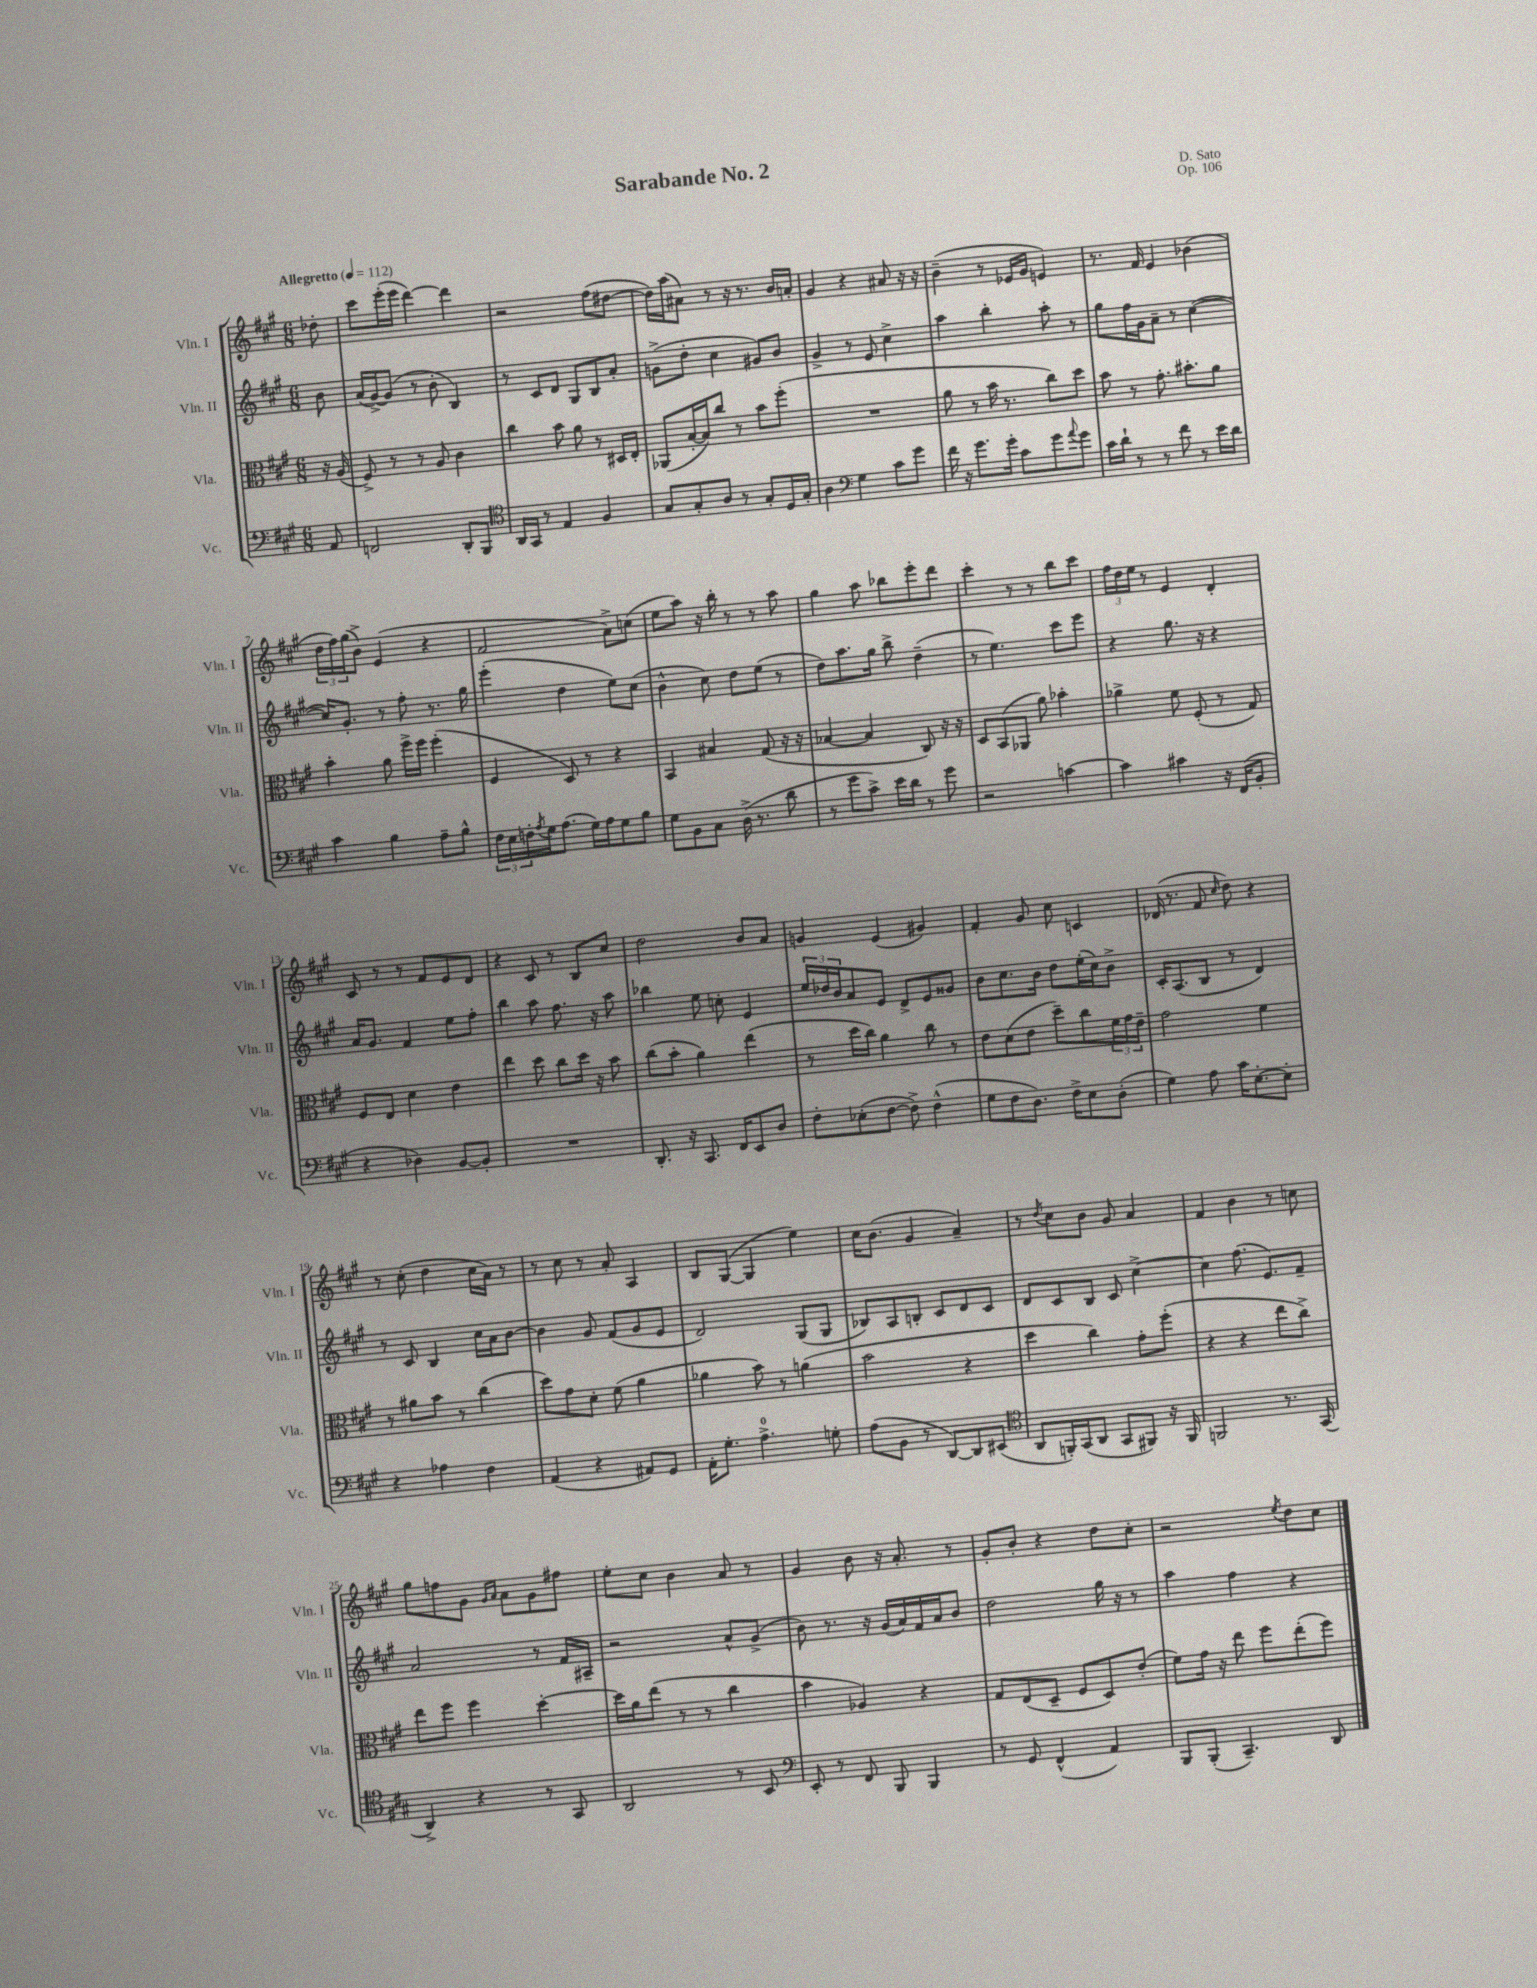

**kern	**kern	**kern	**kern
*part4	*part3	*part2	*part1
*staff4	*staff3	*staff2	*staff1
*I"Vc.	*I"Vla.	*I"Vln. II	*I"Vln. I
*I'Vc.	*I'Vla.	*I'Vln. II	*I'Vln. I
*clefF4	*clefC3	*clefG2	*clefG2
*k[f#c#g#]	*k[f#c#g#]	*k[f#c#g#]	*k[f#c#g#]
*M6/8	*M6/8	*M6/8	*M6/8
*MM112	*MM112	*MM112	*MM112
=	=	=	=
!	!	!	!LO:TX:a:B:t=Allegretto
8AA/	16r	8b\	8dd-X'\
.	(16A/	.	.
=1	=1	=1	=1
2FFn/	8F#^/)	(16a/LL	8ccc#\L
.	.	[16g#^/J)	.
.	8r	(8g#/J]	(16eee'\L
.	.	.	16eee\JJ
.	8r	8r	[4ddd\)
.	8A/	8b'\	.
8DD'/L	4c#\	4B/)	4ddd\]
8BBB/J	.	.	.
=2	=2	=2	=2
*clefC4	*	*	*
16AA/LL	4cc#\	8r	2r
16GG#/JJ	.	.	.
8r	.	8c#/L	.
4E/	8b\	8d/J	.
.	8a\	8G#/L	.
4F#/	8r	8B/	(8ff#\L
.	16D#X/LL	8a'/J	[8dd#X\J
.	16E'/JJ	.	.
=3	=3	=3	=3
8G#/L	(8AA-X/L	(8gn^\L	16dd#\LL])
.	.	.	(16aa\J
8G#'/	[16B'/L	8dd'\J	8a#X\J)
.	16B/J])	.	.
8A/J	8cc#/J	4cc#\	8r
8r	8r	.	16r
.	.	.	8.r
8G#'/L	8b\L	8g#X/L)	.
16D/L	(8ff#'\J	8b/J	16b/LL
16G#'/JJ	.	.	16an'/JJ
=4	=4	=4	=4
4A\	2.r	4g#^/	4g#/
*clefF4	*	*	*
4G#\	.	8r	4r
.	.	8e/	.
8c#\L	.	4cc#^\	8a#X/
8g#\J	.	.	16r
.	.	.	16r
=5	=5	=5	=5
16f#\	8a\	4aa\	(4b~\
16r	.	.	.
8.g#\L	8r	.	.
.	16b\	4bb'\	8r
16g#'\Jk	8.r	.	.
8c#\L	.	.	16e-X/LL
.	.	.	16g#/JJ
8g#\	8cc#\L)	8aa'\	4en/)
8qqa/	.	.	.
8g#\J	8dd\J	8r	.
=6	=6	=6	=6
16c#\LL	8b\	8gg#\L	8.r
16d`\JJ	.	.	.
8r	8r	16ff#\L	.
.	.	16g#\J	16f#/
8r	8.g#'\	8a~\J	4e/
8f#\	.	8r	.
.	8.b#X'\L	.	.
8r	.	([4cc#\	(4b-X\
16e\LL	8a\J	.	.
16d\JJ	.	.	.
!!LO:LB:g=z
=7	=7	=7	=7
4c#\	4b'\	16cc#/KL])	24dd\LL
.	.	.	24ff#\)
.	.	8.g#'/J	.
.	.	.	(24gg#\J
.	.	.	8b^\J)
4B\	8a\	8r	(4e/
.	16ff#^\LL	8ff#'\	.
.	16ff#\JJ	.	.
8A~\L	(4ff#'\	8.r	4r
8B^^\J	.	.	.
.	.	16gg#\	.
=8	=8	=8	=8
24F#\LL	4F#/	(4eee'\	2f#/
24E\	.	.	.
24Fn'\	.	.	.
8qA/	.	.	.
16G#\J	.	.	.
(8.A\J	.	.	.
.	8D/)	4dd\	.
16G#\LL)	8r	.	.
16A\J	.	.	.
8G#\	4r	8ee\L)	8a^\L)
8B\J	.	(8cc#\J	(8ccn\J
=9	=9	=9	=9
8G#\L	4BB/	4b^^\	8ee\L
8BB\	.	.	8aa\J)
8C#\J	4B#X/	8cc#\)	16r
.	.	.	16bb'\
(16D^\	.	8dd\L	8r
8.r	.	.	.
.	(8G#/	(8ee\J	8r
8d\	16r	8r	8aa\
.	16r	.	.
=10	=10	=10	=10
8r	[4B-X/	8dd\L)	4gg#\
8g#\L	.	8.aa\	.
8c#^\J)	4B-/]	.	8aa\
.	.	16gg#\Jk	.
16e\LL	.	8bb^\	8bb-X\L
16d\JJ	.	.	.
8r	8C#/)	(4dd~\	8eee'\
8g#\	16r	.	8ddd\J
.	16r	.	.
=11	=11	=11	=11
2r	8D/L	8r	4ccc#'\
.	(8BB/	4.ee\)	.
.	8AA-X/J	.	8r
.	8a\)	.	8r
[4cn\	4b-X'\	8ccc#\L	8bb\L
.	.	8eee\J	8ccc#\J
=12	=12	=12	=12
4c\]	4a-X^\	4r	24ff#\LL
.	.	.	24dd\
.	.	.	24ee\JJ
.	.	.	8r
4c#X\	8f#\	8.gg#\	4e/
.	(8F#'/	.	.
.	.	16r	.
16r	8r	4r	4d'/
(16FF#/KL	.	.	.
8BB'/J	8G#/)	.	.
!!LO:LB:g=z
=13	=13	=13	=13
4r	8F#/L	16a/KL	8c#/
.	.	8.g#/J	.
.	8E/J	.	8r
4D-X\)	4d\	4f#/	8r
.	.	.	8f#/L
[8BB/L	4e\	8ee\L	8e/
8BB'/J]	.	8ff#'\J	8d/J
=14	=14	=14	=14
2.r	4ee\	4bb\	4r
.	8dd\	8aa\	8c#/
.	8cc#\L	8.ff#\	8r
.	16dd\Jk	.	8B/L
.	16r	16r	.
.	8b\	8aa\	8cc#/J
=15	=15	=15	=15
8.DD'/	(8cc#\L	4bb-X\	2dd\
.	8b'\J	.	.
16r	.	.	.
8.CC#/	4a\)	8ee\	.
.	.	8ccn'\	.
16FF#/KL	.	.	.
8EE/	(4ee\	4e/	8b/L
8D/J	.	.	8a/J
=16	=16	=16	=16
8F#'\L	8r	24ee/LL	4gn/
.	.	24dd-X/	.
.	.	24b/J	.
(8E-X'\	16dd\LL	8a/	.
.	16cc#\JJ)	.	.
[8F#\J	4a\	8e/J	(4e/
8F#^\])	.	8d^/L	.
(4F#^^\	8cc#\	8e/	4g#X/)
.	8r	8g##X/J	.
=17	=17	=17	=17
8G#\L	8e\L	8b\L	4f#'/
8F#\	(8d\	8.cc#\	.
8.D\J)	8e\J	.	8g#/
.	.	16b\Jk	.
.	8dd~\L)	8dd\L	8cc#\
16F#^\KL	.	.	.
8E\	8cc#\	(16ee'\L	4cn/
.	.	16cc#\J)	.
(8D'\J	24f#\L	8b^\J	.
.	24g#\	.	.
.	24e~\JJ	.	.
=18	=18	=18	=18
4G#\)	2g#\	16c#'/KL	(16d-X/
.	.	(8.A/	8.r
8A\	.	8B/J	8f#/
.	.	.	16qqcc#/
16c#\KL	.	8r	8dd\)
[8.E'\	.	.	.
.	4f#\	4d/)	4r
8E'\J]	.	.	.
!!LO:LB:g=z
=19	=19	=19	=19
4r	8r	8r	8r
.	8a#X\L	8c#/	(8cc#'\
4A-X\	8b\J	4B/	4dd\
.	8r	.	.
4F#\	(4cc#\	16cc#\LL	16cc#\LL
.	.	16a\J	16a\JJ)
.	.	[8b\J	8r
=20	=20	=20	=20
(4AA/	8dd\L)	4b\]	8r
.	8g#\	.	8cc#\
4r	8d'\J	8g#/	8r
.	(8f#\	(8f#/L	8a'/
8AA#X/L)	4a\	8g#/	4A/
8GG#/J	.	8e/J	.
=21	=21	=21	=21
16AA'\KL	4a-X\	2d/)	8B/L
8.G#'\J	.	.	.
.	.	.	([8G#/J
4.A^\	8b\)	.	4G#/]
.	8r	.	.
.	(4an\	(8G#/L	4ee\)
8Gn'\	.	8G#/J	.
=22	=22	=22	=22
(8A\L	2b\	8B-X/L)	16cc#\KL
.	.	.	(8.b\J
8BB\J	.	8A/	.
8r	.	8Bn'/J	4g#/
[8DD/L)	.	8c#/L	.
8DD/]	4r	8d/	4a~/)
(8EE#X/J	.	8c#/J	.
=23	=23	=23	=23
*clefC4	*	*	*
8AA/L	4dd\	8d/L	8r
.	.	.	8qdd/
16FFn'/L)	.	8c#/	8cc#\L
(16GG#/J	.	.	.
8AA/J	4cc#\)	8B/J	8b\J
8GG#/L	.	8c#/	8g#/
8FF#X/J)	8g#'\L	[4cc#^\	4a/
16r	(8ff#'\J	.	.
16FF#/	.	.	.
=24	=24	=24	=24
2FFn/	4r	4cc#\]	4f#/
.	4r	(8.ff#\	4b\
.	.	8.e/L)	.
8.r	8ee\L	.	8r
.	8cc#^\J)	8f#~/J	8ccn\
(16GG#/	.	.	.
!!LO:LB:g=z
=25	=25	=25	=25
4AA^/)	8ee\L	2a/	8gg#\L
.	8ff#\J	.	8ffn\
4r	4ff#\	.	8g#\J
.	.	.	16qqg#/LL
.	.	.	16qqa/JJ
.	.	.	8a\L
8r	[4dd'\	8r	8g#\
8GG#/	.	16f#/LL	8ff#X\J
.	.	16A#X~/JJ	.
=26	=26	=26	=26
2AA/	16dd\LL]	2r	8ee'\L
.	16a\J	.	.
.	(8ee\J	.	8cc#\J
.	8r	.	4b\
.	8r	.	.
8r	4cc#\	8a^^/L	8a/
8BB/	.	(8g#^/J	8r
=27	=27	=27	=27
*clefF4	*	*	*
8EE'/	4b\	8b\)	4g#/
8r	.	8.r	.
8FF#/	4A-X/)	.	8b\
.	.	16r	.
8BBB/	.	(16g#/LL	16r
.	.	16a/)	8.a'/
4BBB/	4r	16f#/	.
.	.	16a/J	.
.	.	8b/J	8r
=28	=28	=28	=28
8r	8G#/L	2dd\	8g#'/L
8GG#/	(8E/	.	8b'/J
(4FF#^^/	8D~/J	.	4r
.	8F#/L	.	.
4AA/)	8D/)	16gg#\	8dd\L
.	.	16r	.
.	(8e'/J	8r	8cc#'\J
=29	=29	=29	=29
8BBB/L	8f#\L)	4aa\	2r
(8BBB'/J	16g#\Jk	.	.
.	16r	.	.
4.CC#~/)	8ee\	4ff#\	.
.	8ff#\L	.	.
.	.	.	8qee/
.	(8ee'\	4r	8dd\L
8DD/	8ff#\J)	.	8cc#\J
==	==	==	==
*-	*-	*-	*-
